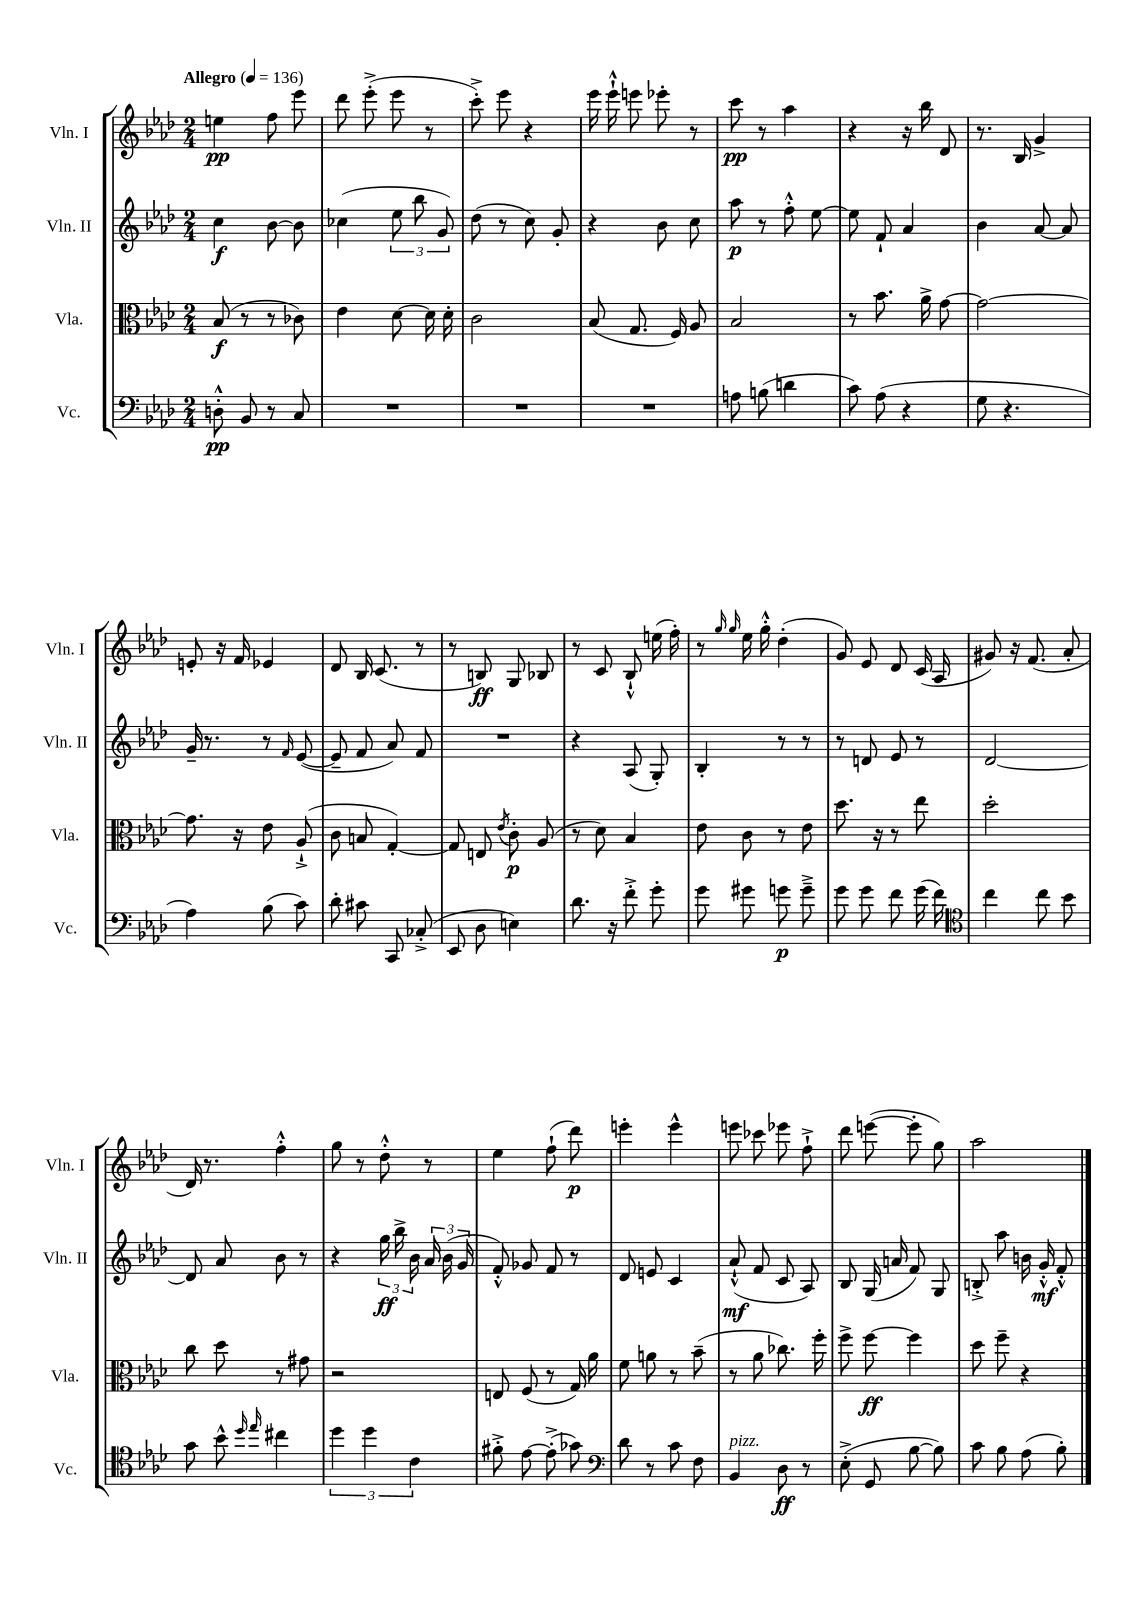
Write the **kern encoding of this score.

**kern	**dynam	**kern	**dynam	**kern	**dynam	**kern	**dynam
*part4	*part4	*part3	*part3	*part2	*part2	*part1	*part1
*staff4	*staff4	*staff3	*staff3	*staff2	*staff2	*staff1	*staff1
*I"Vc.	*	*I"Vla.	*	*I"Vln. II	*	*I"Vln. I	*
*I'Vc.	*	*I'Vla.	*	*I'Vln. II	*	*I'Vln. I	*
*clefF4	*	*clefC3	*	*clefG2	*	*clefG2	*
*k[b-e-a-d-]	*	*k[b-e-a-d-]	*	*k[b-e-a-d-]	*	*k[b-e-a-d-]	*
*M2/4	*	*M2/4	*	*M2/4	*	*M2/4	*
*MM136	*	*MM136	*	*MM136	*	*MM136	*
=1	=1	=1	=1	=1	=1	=1	=1
!	!	!	!	!	!	!LO:TX:a:B:t=Allegro	!
8Dn'^^\	pp	(8B-/	f	4cc\	f	4een\	pp
8BB-/	.	8r	.	.	.	.	.
8r	.	8r	.	[8b-\	.	8ff\	.
8C/	.	8c-X\)	.	8b-\]	.	8eee-\	.
=2	=2	=2	=2	=2	=2	=2	=2
2r	.	4e-\	.	(4cc-X\	.	8ddd-\	.
.	.	.	.	.	.	(8eee-'^\	.
.	.	[8d-\	.	12ee-\	.	8eee-\	.
.	.	.	.	12bb-\	.	.	.
.	.	16d-\]	.	.	.	8r	.
.	.	.	.	12g/)	.	.	.
.	.	16d-'\	.	.	.	.	.
=3	=3	=3	=3	=3	=3	=3	=3
2r	.	2c\	.	(8dd-\	.	8ccc'^\)	.
.	.	.	.	8r	.	8eee-\	.
.	.	.	.	8cc\)	.	4r	.
.	.	.	.	8g'/	.	.	.
=4	=4	=4	=4	=4	=4	=4	=4
2r	.	(8B-/	.	4r	.	16eee-\	.
.	.	.	.	.	.	16eee-`^^\	.
.	.	8.G/	.	.	.	8eeen\	.
.	.	.	.	8b-\	.	8eee-X'\	.
.	.	16F/)	.	.	.	.	.
.	.	8A-/	.	8cc\	.	8r	.
=5	=5	=5	=5	=5	=5	=5	=5
8An\	.	2B-/	.	8aa-\	p	8ccc\	pp
(8Bn\	.	.	.	8r	.	8r	.
4dn\	.	.	.	8ff'^^\	.	4aa-\	.
.	.	.	.	[8ee-\	.	.	.
=6	=6	=6	=6	=6	=6	=6	=6
8c\)	.	8r	.	8ee-\]	.	4r	.
(8A-\	.	8.b-\	.	8f`/	.	.	.
4r	.	.	.	4a-/	.	16r	.
.	.	16a-^\	.	.	.	16bb-\	.
.	.	[8g\	.	.	.	8d-/	.
=7	=7	=7	=7	=7	=7	=7	=7
8G\	.	2g\_	.	4b-\	.	8.r	.
4.r	.	.	.	.	.	.	.
.	.	.	.	.	.	16B-/	.
.	.	.	.	[8a-/	.	4g^/	.
.	.	.	.	8a-/]	.	.	.
!!LO:LB:g=z
=8	=8	=8	=8	=8	=8	=8	=8
4A-\)	.	8.g\]	.	16g~/	.	8en'/	.
.	.	.	.	8.r	.	.	.
.	.	.	.	.	.	16r	.
.	.	16r	.	.	.	16f/	.
(8B-\	.	8e-\	.	8r	.	4e-X/	.
.	.	.	.	16qqf/	.	.	.
8c\)	.	(8A-`^/	.	([8e-/	.	.	.
=9	=9	=9	=9	=9	=9	=9	=9
8d-'\	.	8c\	.	8e-~/]	.	8d-/	.
8c#X\	.	8Bn/	.	8f/	.	16B-/	.
.	.	.	.	.	.	(8.c/	.
8CC/	.	[4G'/)	.	8a-/)	.	.	.
(8C-X'^/	.	.	.	8f/	.	8r	.
=10	=10	=10	=10	=10	=10	=10	=10
8EE-/	.	8G/]	.	2r	.	8r	.
8D-\	.	8En/	.	.	.	8Bn/)	ff
.	.	8qe-/	.	.	.	.	.
4En\)	.	8c'\	p	.	.	8G/	.
.	.	(8A-/	.	.	.	8B-X/	.
=11	=11	=11	=11	=11	=11	=11	=11
8.d-\	.	8r	.	4r	.	8r	.
.	.	8d-\)	.	.	.	8c/	.
16r	.	.	.	.	.	.	.
8f'^\	.	4B-/	.	(8A-/	.	8B-`^^/	.
8g'\	.	.	.	8G'/)	.	(16een\	.
.	.	.	.	.	.	16ff'\)	.
=12	=12	=12	=12	=12	=12	=12	=12
8g\	.	8e-\	.	4B-'/	.	8r	.
.	.	.	.	.	.	16qqgg/	.
.	.	.	.	.	.	16qqgg/	.
8g#X\	.	8c\	.	.	.	16ee-\	.
.	.	.	.	.	.	16gg'^^\	.
8gn\	p	8r	.	8r	.	(4dd-'\	.
8g~^\	.	8e-\	.	8r	.	.	.
=13	=13	=13	=13	=13	=13	=13	=13
8g\	.	8.dd-\	.	8r	.	8g/)	.
8g\	.	.	.	8dn/	.	8e-/	.
.	.	16r	.	.	.	.	.
8f\	.	8r	.	8e-/	.	8d-/	.
(16g\	.	8ee-\	.	8r	.	(16c/	.
16f\)	.	.	.	.	.	16A-/	.
=14	=14	=14	=14	=14	=14	=14	=14
*clefC4	*	*	*	*	*	*	*
4cc\	.	2dd-'\	.	[2d-/	.	8g#X/)	.
.	.	.	.	.	.	16r	.
.	.	.	.	.	.	(8.f/	.
8cc\	.	.	.	.	.	.	.
8b-\	.	.	.	.	.	8a-'/	.
!!LO:LB:g=z
=15	=15	=15	=15	=15	=15	=15	=15
8g\	.	8cc\	.	8d-/]	.	16d-/)	.
.	.	.	.	.	.	8.r	.
8b-^^\	.	8dd-\	.	8a-/	.	.	.
16qqdd-/	.	.	.	.	.	.	.
16qqee-/	.	.	.	.	.	.	.
4cc#X\	.	8r	.	8b-\	.	4ff'^^\	.
.	.	8g#X\	.	8r	.	.	.
=16	=16	=16	=16	=16	=16	=16	=16
6dd-\	.	2r	.	4r	.	8gg\	.
.	.	.	.	.	.	8r	.
6dd-\	.	.	.	.	.	.	.
.	.	.	.	24gg\	ff	8dd-'^^\	.
.	.	.	.	24bb-^\	.	.	.
6c\	.	.	.	24b-\	.	.	.
.	.	.	.	24a-/	.	8r	.
.	.	.	.	(24b-\	.	.	.
.	.	.	.	24g/	.	.	.
=17	=17	=17	=17	=17	=17	=17	=17
8f#X'^\	.	8En/	.	8f'^^/)	.	4ee-\	.
[8e-\	.	(8F/	.	8g-X/	.	.	.
(8e-'^\]	.	8r	.	8f/	.	(8ff`\	.
8g-X\)	.	16G/)	.	8r	.	8ddd-\)	p
.	.	16a-\	.	.	.	.	.
=18	=18	=18	=18	=18	=18	=18	=18
*clefF4	*	*	*	*	*	*	*
8d-\	.	8f\	.	8d-/	.	4eeen'\	.
8r	.	8an\	.	8en/	.	.	.
8c\	.	8r	.	4c/	.	4eee^^\	.
8F\	.	(8b-~\	.	.	.	.	.
=19	=19	=19	=19	=19	=19	=19	=19
!LO:TX:a:i:t=pizz.	!	!	!	!	!	!	!
4BB-/	.	8r	.	(8a-`^^/	mf	8eeen\	.
.	.	8a-\	.	8f/	.	8ccc-X\	.
8D-\	ff	8.cc-X\)	.	8c/	.	8eee-X\	.
8r	.	.	.	8A-/)	.	8ff`^\	.
.	.	16ff'\	.	.	.	.	.
=20	=20	=20	=20	=20	=20	=20	=20
(8E-'^\	.	8ff^\	.	8B-/	.	8ddd-\	.
8GG/	.	[8ff\	ff	(16G/	.	([8eeen\	.
.	.	.	.	16an/	.	.	.
[8B-\	.	4ff\]	.	8f/)	.	8eee'\]	.
8B-\])	.	.	.	8G/	.	8gg\)	.
=21	=21	=21	=21	=21	=21	=21	=21
8c\	.	8dd-\	.	8Bn'^/	.	2aa-\	.
8B-\	.	8ff~\	.	8aa-\	.	.	.
(8A-\	.	4r	.	16bn\	.	.	.
.	.	.	.	16g'^^/	mf	.	.
8B-'\)	.	.	.	8f'^^/	.	.	.
==	==	==	==	==	==	==	==
*-	*-	*-	*-	*-	*-	*-	*-
